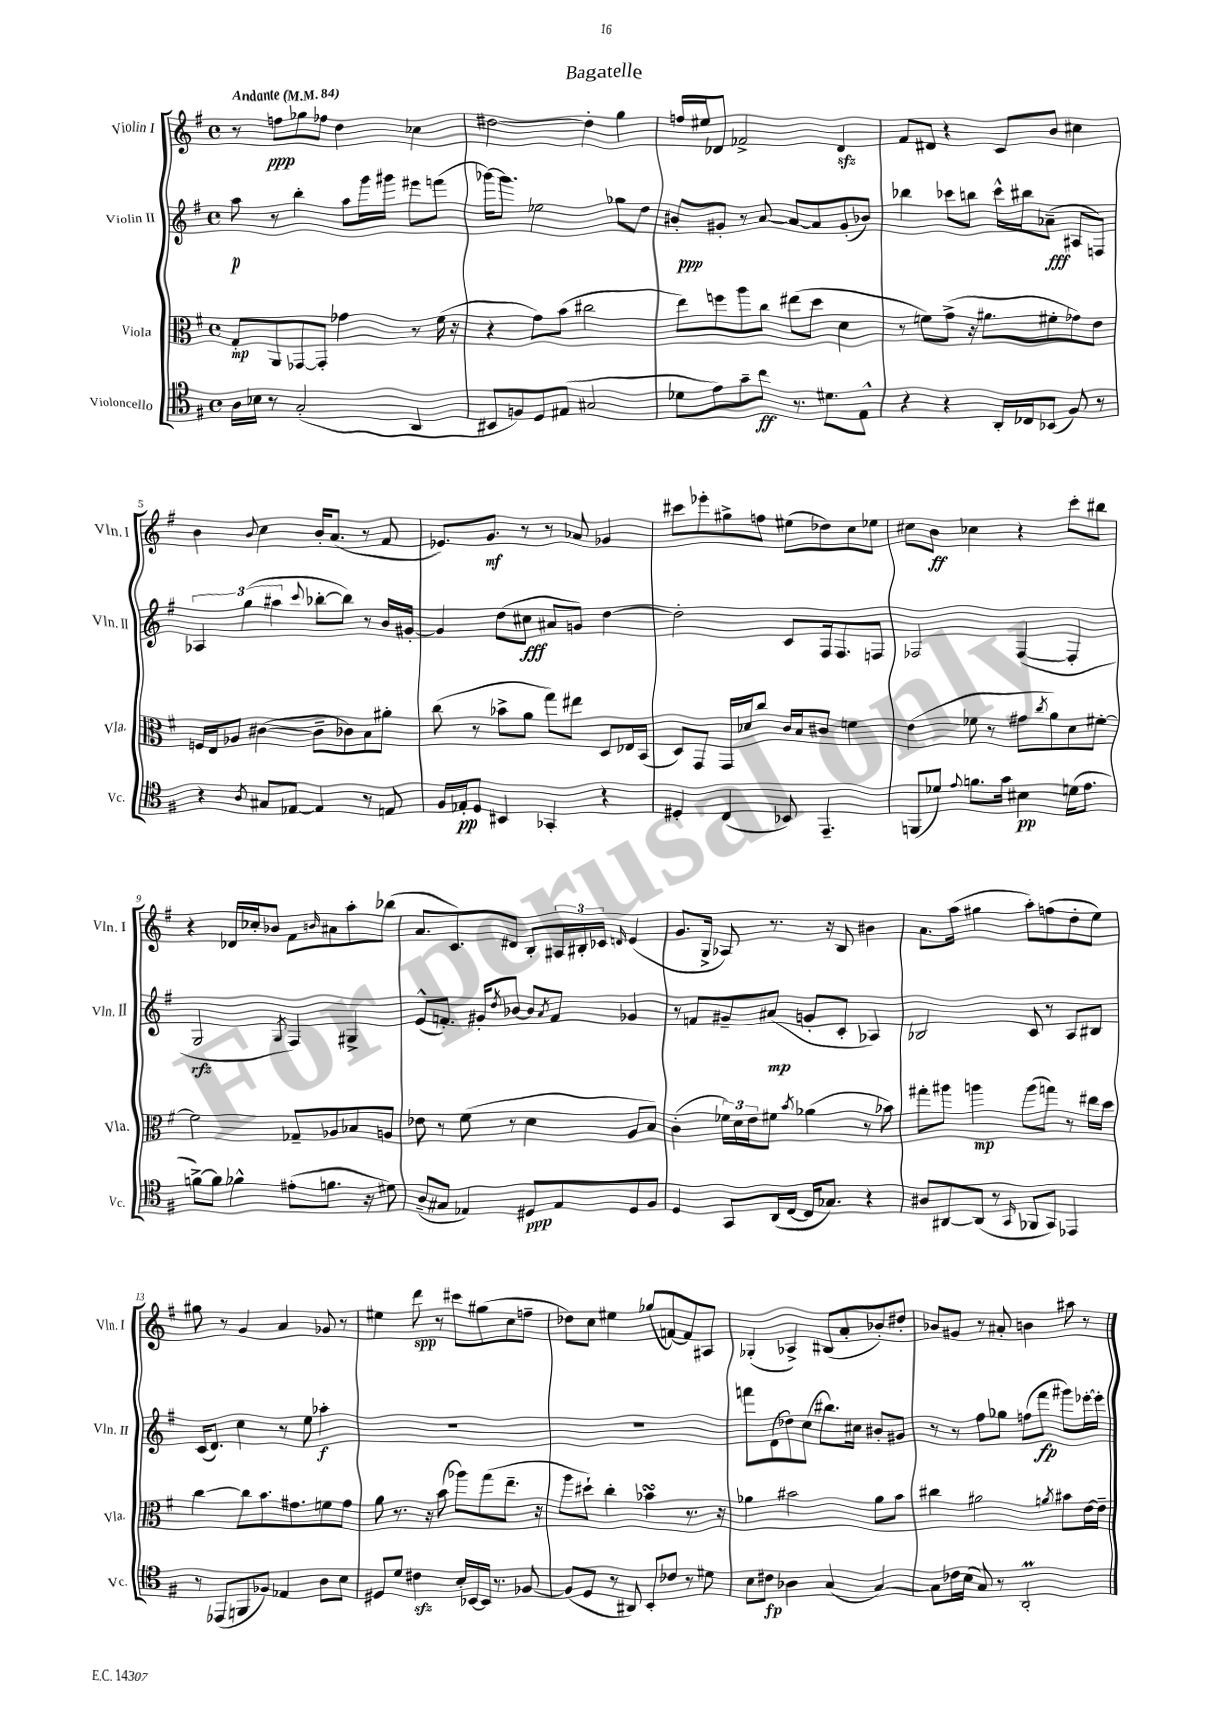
\header { title = "Bagatelle" }
<<
\new StaffGroup <<
\new Staff = "s0" \with { instrumentName = "Violin I" shortInstrumentName = "Vln. I" } {
    \clef treble \key g \major \defaultTimeSignature \time 4/4 \tempo "Andante" 4 = 84
    r8 f''8\ppp ges''8 fes''8 d''4 ces''4 |
    dis''2~ dis''4-. g''4 |
    f''16 eis''16 des'8 fes'2-> des'4\sfz |
    fis'8 dis'8 r4 c'8 b'8 cis''4 |
    b'4 \appoggiatura { b'8 } c''4 b'16-. a'8.( r8 fis'8 |
    ees'8.) g'8.\mf r8 r8 aes'8 ges'4 |
    cis'''8 ees'''8-. gis''8-> f''8 eis''8( des''8) c''8 ees''8 |
    cis''8 b'8\ff ces''4 r4 c'''8-. bis''8 |
    r4 des'16 ces''16-. bes'8 fis'8 \grace { b'16 } ais'8 a''8-. bes''8( |
    a'8. c'8.) dis'8 b8-. \tuplet 3/2 { ais16 bis16-. ces'16 } \grace { d'16 } e'4( |
    g'8. g16-> aes8) r8. r16 b8 bis'4 |
    a'8. a''16( gis''4 a''8-.) f''8( d''8-. e''8) |
    gis''8 r8 g'4 a'4 ges'8 r8 |
    eis''4 d'''8\spp r8 cis'''8 gis''8( c''8 f''8-- |
    des''8) c''8 eis''4 ges''8( f'8~) f'8 ais8 |
    ges4-.( aes4->) bis8( a'8-. bes'8-.) dis''8-. |
    bes'8 gis'8 r8 ais'8-. b'4 ais''8 r8 \bar "|." |
}
\new Staff = "s1" \with { instrumentName = "Violin II" shortInstrumentName = "Vln. II" } {
    \clef treble \key g \major \defaultTimeSignature \time 4/4
    a''8\p r8 b''4-. a''8 g'''16 gis'''16 eis'''8 f'''8( |
    ges'''16~) ges'''8. ees''2 ges''8 d''8 |
    bis'8-.\ppp gis'8-. r8 a'8~ a'8~ a'8 gis'8-.( bes'8) |
    bes''4 ces'''8 b''8 ces'''16-^ bis''16 aes'8--\fff( ais8 f8) |
    \tuplet 3/2 { aes4 g''4( ais''4 } \appoggiatura { c'''8 } bes''8~-. bes''8) r8 b'16 gis'16~-. |
    gis'4 d''8( cis''8\fff ais'8 g'8) d''4~ |
    d''2-. c'8 fis16 fis8. f8 |
    fes2 fes4~( fes4-. |
    g2\rfz \acciaccatura { g8 } fis4) gis4-> |
    e'8-^( f'8.-.) gis'16-. \acciaccatura { d''8 } bes'8~ bes'8 \acciaccatura { a'8 } f'8 ges'4 |
    r8 f'8 gis'8-- ais'8\mp( g'8-. c'8-. aes4) |
    bes2 c'8 r8 a8 bis8 |
    c'16( d'8.) c''4 r8 e''8 aes''4-.\f |
    R1 |
    R1 |
    f'''8 d'8( des''8) c''8( bis''8.) cis''16 bis'8-. gis'8 |
    r8 r8 fis''8 ges''8 f''8( fis'''8\fp gis'''8) ees'''16~-. ees'''16-. \bar "|." |
}
\new Staff = "s2" \with { instrumentName = "Viola" shortInstrumentName = "Vla." } {
    \clef alto \key g \major \defaultTimeSignature \time 4/4
    g8-.\mp a,8 ges,8~ ges,8-. ges'4 r8 fis'16( r16 |
    r4 g'8) b'8( cis''2 |
    e''8) f''8 a''8 c''8 eis''8( d''8 d'4 |
    r8 f'8) g'8->( r16 ais'8. fis'8-. ges'8) e'8 |
    f16 e16 aes8 cis'4~( cis'8-- ces'8) b8 ais'8-. |
    c''8( r8 bes'8-> a'8 g''8) eis''8 d8 ees16 b,16( |
    d8) g,8 g,16 des'16 c''8 c'16 b16 cis'8 f'4 |
    e'4( fes'8 r8 gis'8 \acciaccatura { c''8 } a'8) d'8 fis'8~-. |
    fis'2 ges8-- aes8 bes8 a8 |
    ees'8 r8 fis'8( r8 d'4 a8 b8) |
    c'4-.( \tuplet 3/2 { fes'16) d'16 e'16 } fis'8 \acciaccatura { b'8 } aes'4( r8 bes'8) |
    gis''8-. ais''8 a''4\mp a''8( g''8) r8 eis''16 d''16 |
    c''4~ c''8 b'8. gis'8. f'8 gis'8 |
    a'8 r8. r16 b'8( aes''8) g''8( e''8.-- r16 |
    a''8 dis''8-!) c''4-. bes'4\turn r8. r16 |
    aes'4 bis'2 aes'8 bis'8 |
    cis''4 ais'2 \acciaccatura { a'8 } bis'8 e'16~ e'16-- \bar "|." |
}
\new Staff = "s3" \with { instrumentName = "Violoncello" shortInstrumentName = "Vc." } {
    \clef tenor \key g \major \defaultTimeSignature \time 4/4
    a16 bes16 r8 g2-.( a,4 |
    bis,8 f8) d8 eis8( gis2 |
    des'8 e'8) g'8-- c''8\ff r8. dis'8. e8-^ |
    r4 r4 a,16-. ces16 bes,8( fis8) r8 |
    r4 \acciaccatura { a8 } gis8 ees8~ ees4 r8 e8 |
    fis16 ees16-.\pp d8 bis,4 ges,4-. r4 |
    dis4-. c4( bes,8) e,4.-- |
    f,8( des'8) \appoggiatura { e'8 } f'8. g'16 bis4\pp d'16( e'8. |
    f'8~->) f'8 fes'4-^ eis'8-.( f'8. r16 dis'8) |
    a8--( gis8 ees4) dis8\ppp ees8 dis8 fis8 |
    d4 g,8 a,16( c16~ c16 ges8.) r4 |
    ais8 ais,8~ ais,8( r8 \grace { g,16 } fes,8 g,8) ees,4 |
    r8 ees,8( f,8 fes8) ees4 a8 b8 |
    dis8 d'8 cis'4\sfz b16-. bes,16~ bes,16 r8. fes8~ |
    fes8( d8 r8 ais,8) b,8-. ces'8 r8 dis'8 |
    b8 cis'8\fp aes4 g4( g4~) |
    g8 ces'16 b16( g8) r8 a,2-.\prall \bar "|." |
}
>>
>>
